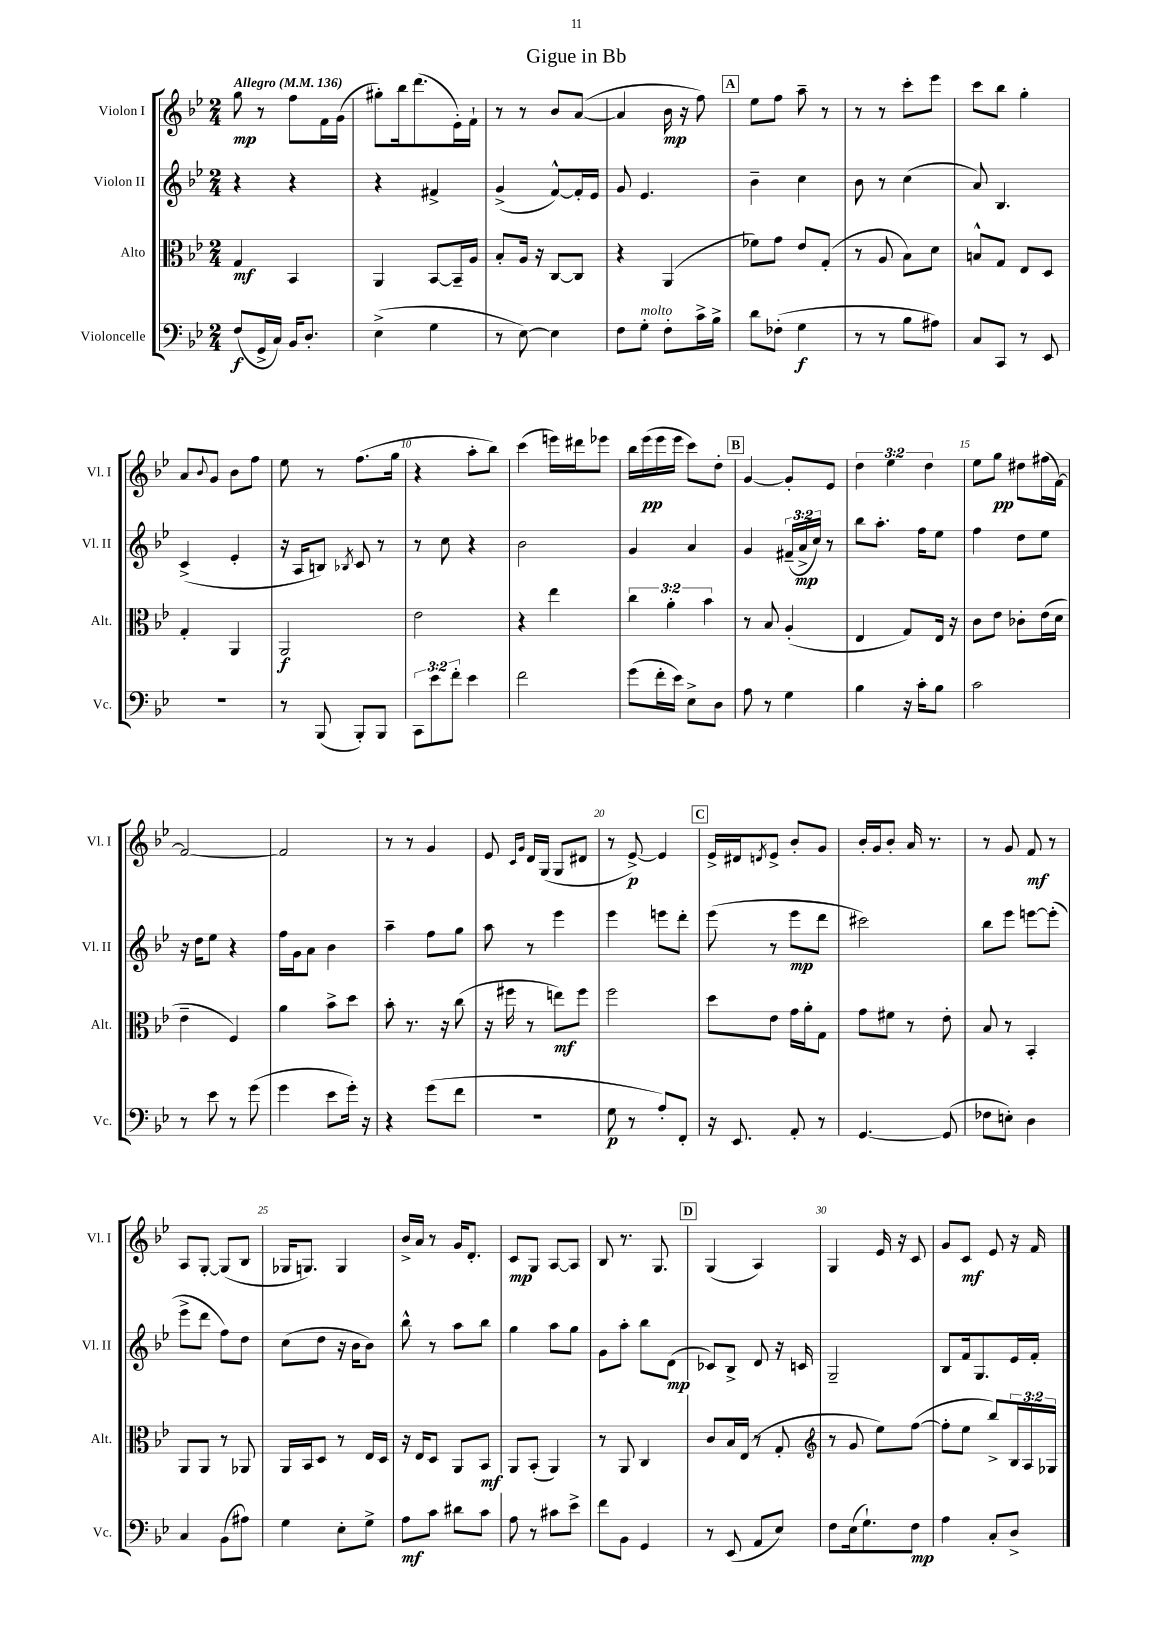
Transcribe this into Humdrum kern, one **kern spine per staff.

**kern	**kern	**kern	**kern
*staff4	*staff3	*staff2	*staff1
*clefF4	*clefC3	*clefG2	*clefG2
*k[b-e-]	*k[b-e-]	*k[b-e-]	*k[b-e-]
*M2/4	*M2/4	*M2/4	*M2/4
*MM136	*MM136	*MM136	*MM136
(8F	4G	4r	8gg
16GG^	.	.	8r
16C)	.	.	.
16BB-	4BB-	4r	8ff
8.D'	.	.	.
.	.	.	16f
.	.	.	(16g
=	=	=	=
(4E-^	4AA	4r	8gg#')
.	.	.	16bb-
.	.	.	(8.ddd
4G	[8BB-	4f#^	.
.	16BB-~]	.	16e-')
.	16A	.	16f`
=	=	=	=
8r	8B-'	(4g^	8r
[8E-)	16A	.	8r
.	16r	.	.
4E-]	[8C	[8f^^)	8b-
.	8C]	16f']	([8a
.	.	16e-	.
=	=	=	=
8F	4r	8g	4a]
8G'	.	4.e-	.
8F'	(4AA	.	16b-
.	.	.	16r
16c^	.	.	8ff)
16B-^	.	.	.
=	=	=	=
8d	8f-)	4b-~	8ee-
(8F-'	8g	.	8ff
4G	8e-	4cc	8aa~
.	(8G'	.	8r
=	=	=	=
8r	8r	8b-	8r
8r	8A	8r	8r
8B-	8B-)	(4cc	8ccc'
8A#)	8d	.	8eee-
=	=	=	=
8C	8B^^	8a)	8ccc
8CC	8G	4.B-	8bb-
8r	8E-	.	4gg'
8EE-	8D	.	.
=	=	=	=
2r	4G'	(4c^	8a
.	.	.	8qqb-
.	.	.	8g
.	4AA	4e-'	8b-
.	.	.	8ff
=	=	=	=
8r	2AA	16r	8ee-
.	.	16A	.
(8BBB-	.	8B)	8r
.	.	8qB-	.
8BBB-')	.	8c	(8.ff
8BBB-	.	8r	.
.	.	.	16gg
=	=	=	=
12CC	2e-	8r	4r
12e-	.	.	.
.	.	8cc	.
12f'	.	.	.
4e-	.	4r	8aa'
.	.	.	8bb-)
=	=	=	=
2f	4r	2b-	(4ccc
.	4ee-	.	16eee)
.	.	.	16ddd#
.	.	.	8eee-
=	=	=	=
(8g	6cc	4g	16bb-
.	.	.	(16eee-
16f'	.	.	16eee-
.	6a'	.	.
16e-)	.	.	16eee-
8E-^	.	4a	8ccc)
.	6b-	.	.
8D	.	.	8dd'
=	=	=	=
8A	8r	4g	[4g
8r	8B-	.	.
4G	(4A'	(24f#~	8g']
.	.	24a^	.
.	.	24cc)	.
.	.	8r	8e-
=	=	=	=
4B-	4E-	8bb-	6dd
.	.	8.aa'	.
.	.	.	6ee-
16r	8G)	.	.
16c'	.	16ff	.
.	.	.	6dd
8B-	16E-	8ee-	.
.	16r	.	.
=	=	=	=
2c	8c	4ff	8ee-
.	8e-	.	8gg
.	8c-'	8dd	8dd#
.	(16e-	8ee-	(16ff#
.	16d	.	[16f)
=	=	=	=
8r	4e-~	16r	2f_
.	.	16dd	.
8e-	.	8ee-	.
8r	4F)	4r	.
(8g	.	.	.
=	=	=	=
4g	4a	16ff	2f]
.	.	16g	.
.	.	8a	.
8e-	8b-^	4b-	.
16g')	8dd	.	.
16r	.	.	.
=	=	=	=
4r	8b-'	4aa~	8r
.	8.r	.	8r
(8g	.	8ff	4g
.	16r	.	.
8f	(8cc	8gg	.
=	=	=	=
2r	16r	8aa	8e-
.	16ff#	.	.
.	.	.	16qqc
.	.	.	16qqg
.	8r	8r	16d
.	.	.	(16G
.	8ee)	4eee-	8G
.	8ff#	.	8d#
=	=	=	=
8G	2ff	4eee-	8r
8r	.	.	[8e-^)
8A')	.	8eee	4e-]
8FF'	.	8ddd'	.
=	=	=	=
16r	8dd	(8eee-	16e-^
8.EE-	.	.	16d#
.	.	.	8qd
.	8e-	8r	8e-^
8AA'	16g	8eee-	8b-'
.	16a'	.	.
8r	8G	8ddd	8g
=	=	=	=
[4.GG	8g	2ccc#)	16b-'
.	.	.	16g
.	8f#	.	8b-'
.	8r	.	16a
.	.	.	8.r
(8GG]	8e-'	.	.
=	=	=	=
8F-	8B-	8bb-	8r
8E')	8r	8eee-	8g
4D	4BB-'	[8eee	8f
.	.	(8eee']	8r
=	=	=	=
4C	8AA	8eee-^	8A
.	8AA	8ddd	[8G'
(8BB-	8r	8ff)	(8G]
8A#)	8AA-	8dd	8B-
=	=	=	=
4G	16AA	(8cc	16G-
.	16BB-	.	8.G)
.	8D	8dd	.
8E-'	8r	16r	4G
.	.	16b-	.
8G^	16E-	8b-)	.
.	16D	.	.
=	=	=	=
8A	16r	8bb-^^	16b-^
.	16E-	.	16a
8c	8D	8r	8r
8d#	8AA	8aa	16g
.	.	.	8.d'
8c	8BB-	8bb-	.
=	=	=	=
8A	8AA	4gg	8c
8r	(8BB-'	.	8G
8c#	4AA)	8aa	[8A
8e-^	.	8gg	8A]
=	=	=	=
8f	8r	8g	8B-
8BB-	8AA	8aa'	8.r
4GG	4C	8bb-	.
.	.	.	8.G
.	.	(8d	.
=	=	=	=
8r	8c	8c-)	(4G
(8EE-	16B-	8B-^	.
.	(16E-	.	.
8AA	8r	8d	4A)
8E-)	8G'	16r	.
.	.	16c	.
=	=	=	=
*	*clefG2	*	*
8F	8r	2G~	4G
(16E-	8g	.	.
8.G`)	.	.	.
.	8ee-)	.	16e-
.	.	.	16r
8F	([8ff	.	8c
=	=	=	=
4A	8ff']	8B-	8g
.	8ee-	16f	8c
.	.	8.G	.
8C'	8bb-^)	.	8e-
8D^	24B-	16e-	16r
.	24A	.	.
.	.	16f'	16f
.	24G-	.	.
==	==	==	==
*-	*-	*-	*-
